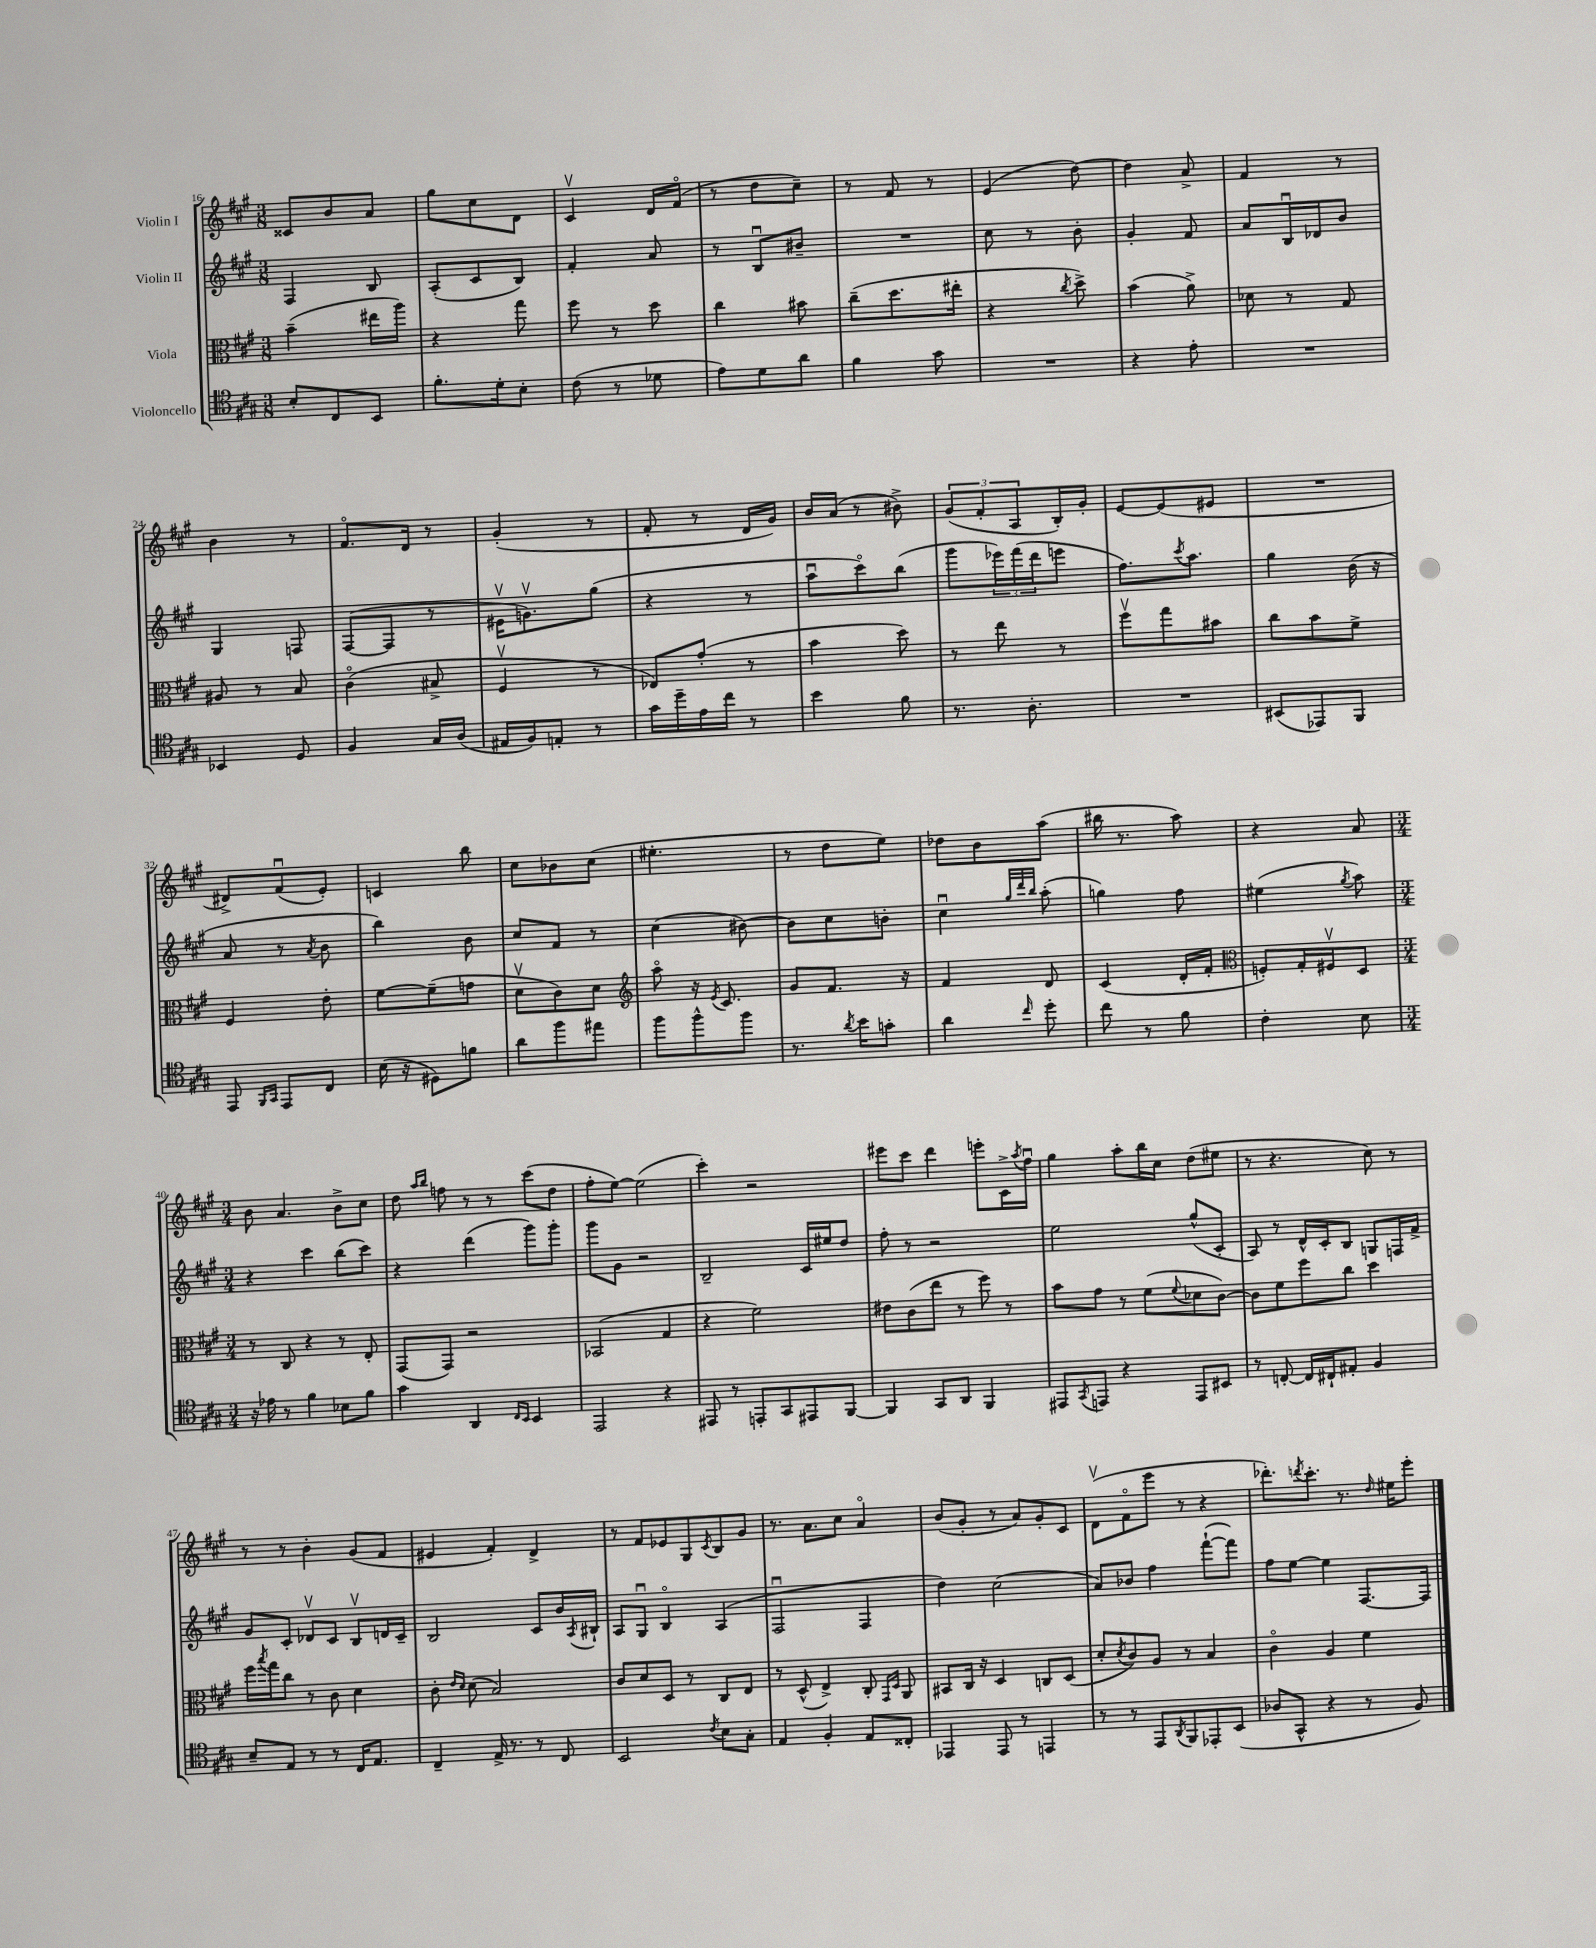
<<
\new StaffGroup <<
\new Staff = "s0" \with { instrumentName = "Violin I" } {
    \clef treble \key a \major \numericTimeSignature \time 3/8
    cisis'8 b'8 a'8 |
    gis''8 cis''8 d'8 |
    cis'4\upbow d'16 fis'16\flageolet( |
    r8 d''8 cis''8--) |
    r8 fis'8 r8 |
    e'4( d''8~) |
    d''4 a'8-> |
    fis'4 r8 |
    b'4 r8 |
    fis'8.\flageolet d'16 r8 |
    gis'4-.( r8 |
    fis'8-. r8 d'16 gis'16) |
    b'16 a'16( r8 bis'8->) |
    \tuplet 3/2 { gis'8( fis'8-. a8 } b16-.) gis'16-. |
    e'8~ e'8( eis'8 |
    R4. |
    dis'8->) fis'8\downbow( e'8-.) |
    c'4 b''8 |
    cis''8 bes'8 cis''8( |
    eis''4.-. |
    r8 d''8 e''8) |
    des''8 b'8 a''8( |
    bis''16 r8. a''8) |
    r4 a'8 |
    \numericTimeSignature \time 3/4 b'8 a'4. b'8-> cis''8 |
    d''8 \grace { a''16 b''16 } f''8 r8 r8 cis'''8( d''8 |
    fis''8-. e''8~) e''2( |
    cis'''4-.) r2 |
    eis'''8 cis'''8 d'''4 e'''8-. cis'16-> \acciaccatura { a''8 } fis''16\downbow |
    gis''4 a''8-. b''16 cis''16 d''8( eis''8 |
    r8 r4. cis''8) r8 |
    r8 r8 b'4-. gis'8( fis'8 |
    eis'4 fis'4-.) d'4-> |
    r8 fis'8 ees'8 gis8 \acciaccatura { cis'8 } b8 gis'8 |
    r8. a'8. cis''8 a'4\flageolet |
    b'8( gis'8-. r8 a'8) gis'8-. cis'8 |
    d'8\upbow( fis'8\flageolet e'''8 r8 r4 |
    des'''8.-.) \acciaccatura { d'''8 } cis'''8.-. r8. \grace { d''16 } eis''16 e'''8-. \bar "|." |
}
\new Staff = "s1" \with { instrumentName = "Violin II" } {
    \clef treble \key a \major \numericTimeSignature \time 3/8
    fis4 b8 |
    a8-.( cis'8 b8) |
    fis'4-. a'8 |
    r8 b8\downbow bis'8-- |
    R4. |
    cis''8 r8 b'8-. |
    gis'4-. fis'8 |
    a'8 b16\downbow des'16 b'8 |
    gis4 f8 |
    fis8~( fis8 r8 |
    eis'16\upbow g'8.\upbow) gis''8( |
    r4 r8 |
    a''8\downbow cis'''8\flageolet) b''8( |
    gis'''8 \tuplet 3/2 { ees'''16) fis'''16( d'''16 } e'''8 |
    fis''8.) \acciaccatura { cis'''8 } a''8. |
    gis''4 b'16( r16 |
    a'8 r8 \acciaccatura { a'8 } b'8 |
    b''4) b'8 |
    cis''8 fis'8 r8 |
    cis''4( bis'8~) |
    bis'8 cis''8 b'8-. |
    cis''4\downbow \grace { gis''32 d'''32 b''32 } a''8-.( |
    g''4) fis''8 |
    eis''4( \acciaccatura { gis''8 } a''8) |
    \numericTimeSignature \time 3/4 r4 cis'''4 b''8( cis'''8) |
    r4 d'''4( gis'''8) gis'''8-. |
    gis'''8 gis'8 r2 |
    b2-- cis'16 eis''16 d''8 |
    fis''8-. r8 r2 |
    e''2 gis''8-^( cis'8-. |
    a8) r8 d'16-^ cis'16-. b8 g8 f16 fis'16-> |
    gis'8 cis'8-. des'8\upbow cis'8 b8\upbow d'16 cis'16-- |
    b2 cis'8 b'16 \acciaccatura { a8 } bis16-! |
    a8 gis8\downbow b4\flageolet a4( |
    fis2\downbow fis4 |
    d''4) cis''2( |
    a'8) bes'8 fis''4 fis'''8~-!( fis'''8) |
    fis''8 e''8~ e''4 fis8.~ fis16 \bar "|." |
}
\new Staff = "s2" \with { instrumentName = "Viola" } {
    \clef alto \key a \major \numericTimeSignature \time 3/8
    b'4--( eis''16 a''16) |
    r4 gis''8 |
    fis''8 r8 d''8 |
    cis''4 bis'8 |
    cis''8--( d''8. eis''16-. |
    r4 \acciaccatura { cis''8 } d''8->) |
    b'4( a'8->) |
    des'8 r8 gis8 |
    ais8 r8 b8 |
    cis'4\flageolet( bis8-> |
    fis4\upbow r8 |
    ees8) gis'8-.( r8 |
    b'4 d''8) |
    r8 e''8 r8 |
    fis''8\upbow gis''8 bis'8 |
    cis''8 b'8 fis'8-> |
    fis4 e'8-. |
    fis'8~ fis'8--( g'8 |
    d'8\upbow cis'8) d'8 |
    \clef treble a''8\flageolet r16 \acciaccatura { e'8 } cis'8. |
    gis'8 fis'8. r16 |
    fis'4 d'8 |
    cis'4( d'16-. fis'16-. |
    \clef alto f8-.) gis16-. fis16\upbow d8 |
    \numericTimeSignature \time 3/4 r8 cis8 r4 r8 e8-. |
    gis,8( gis,8) r2 |
    bes,2( gis4 |
    r4 fis'2) |
    eis'8 cis'8( e''8 r8 fis''8) r8 |
    b'8 gis'8 r8 fis'8( \appoggiatura { fis'8 } des'8 cis'8~) |
    cis'8 fis'8 fis''8 cis''8 d''4 |
    fis''16 \acciaccatura { b''8 } gis''16 cis''8 r8 cis'8 d'4 |
    cis'8-. \grace { e'16 d'16 } d'8( b2) |
    cis'8 d'8 d8 r8 cis8 e8 |
    r8 d8-^( e4->) cis8-. \grace { gis,16 d16 } a,8 |
    bis,8 cis16 r16 d4 c8 d8( |
    d'8-. \acciaccatura { d'8 } cis'8) a8 r8 b4 |
    cis'4\flageolet a4 fis'4 \bar "|." |
}
\new Staff = "s3" \with { instrumentName = "Violoncello" } {
    \clef tenor \key a \major \numericTimeSignature \time 3/8
    b8-. cis8 b,8 |
    fis'8.-. d'16-. b8-. |
    cis'8( r8 des'8 |
    e'8) d'8 a'8 |
    fis'4 gis'8 |
    R4. |
    r4 e'8-. |
    R4. |
    bes,4 d8 |
    fis4 gis16 a16( |
    eis16 fis16) e8-. r8 |
    gis'16 d''16-- e'16 cis''16 r8 |
    b'4 fis'8 |
    r8. a8.-. |
    R4. |
    bis,8( ees,8) fis,8 |
    e,8 \grace { fis,16 gis,16 } e,8 cis8 |
    b16( r16 dis8) f'8 |
    a'8 fis''8 eis''8 |
    fis''8 fis''8-^ fis''8 |
    r8. \acciaccatura { a'8 } b'16 g'8-. |
    a'4 \grace { cis''16 } d''8-. |
    cis''8 r8 fis'8 |
    cis'4-. b8 |
    \numericTimeSignature \time 3/4 r16 ees'16 r8 fis'4 bes8 fis'8 |
    gis'4 a,4 \grace { cis16 b,16 } b,4 |
    e,2 r4 |
    eis,8 r8 e,8-. gis,8 eis,8 fis,8~ |
    fis,4 gis,8 a,8 fis,4 |
    eis,8 \acciaccatura { gis,8 } e,8 r4 e,8 bis,8 |
    r8 c8~-. c16 cis16-! eis8-. fis4 |
    b8-- e8 r8 r8 cis16 e8. |
    cis4-- e16-> r8. r8 cis8 |
    b,2 \acciaccatura { cis'8 } b8 gis8-. |
    e4 fis4-. e8 cisis8-. |
    ees,4 ees,8 r8 e,4 |
    r8 r8 e,8 \acciaccatura { a,8 } fis,8 ees,8-. b,8( |
    aes8 gis,8-^ r4 r8 fis8) \bar "|." |
}
>>
>>
\layout { \context { \Score currentBarNumber = #16 } }
